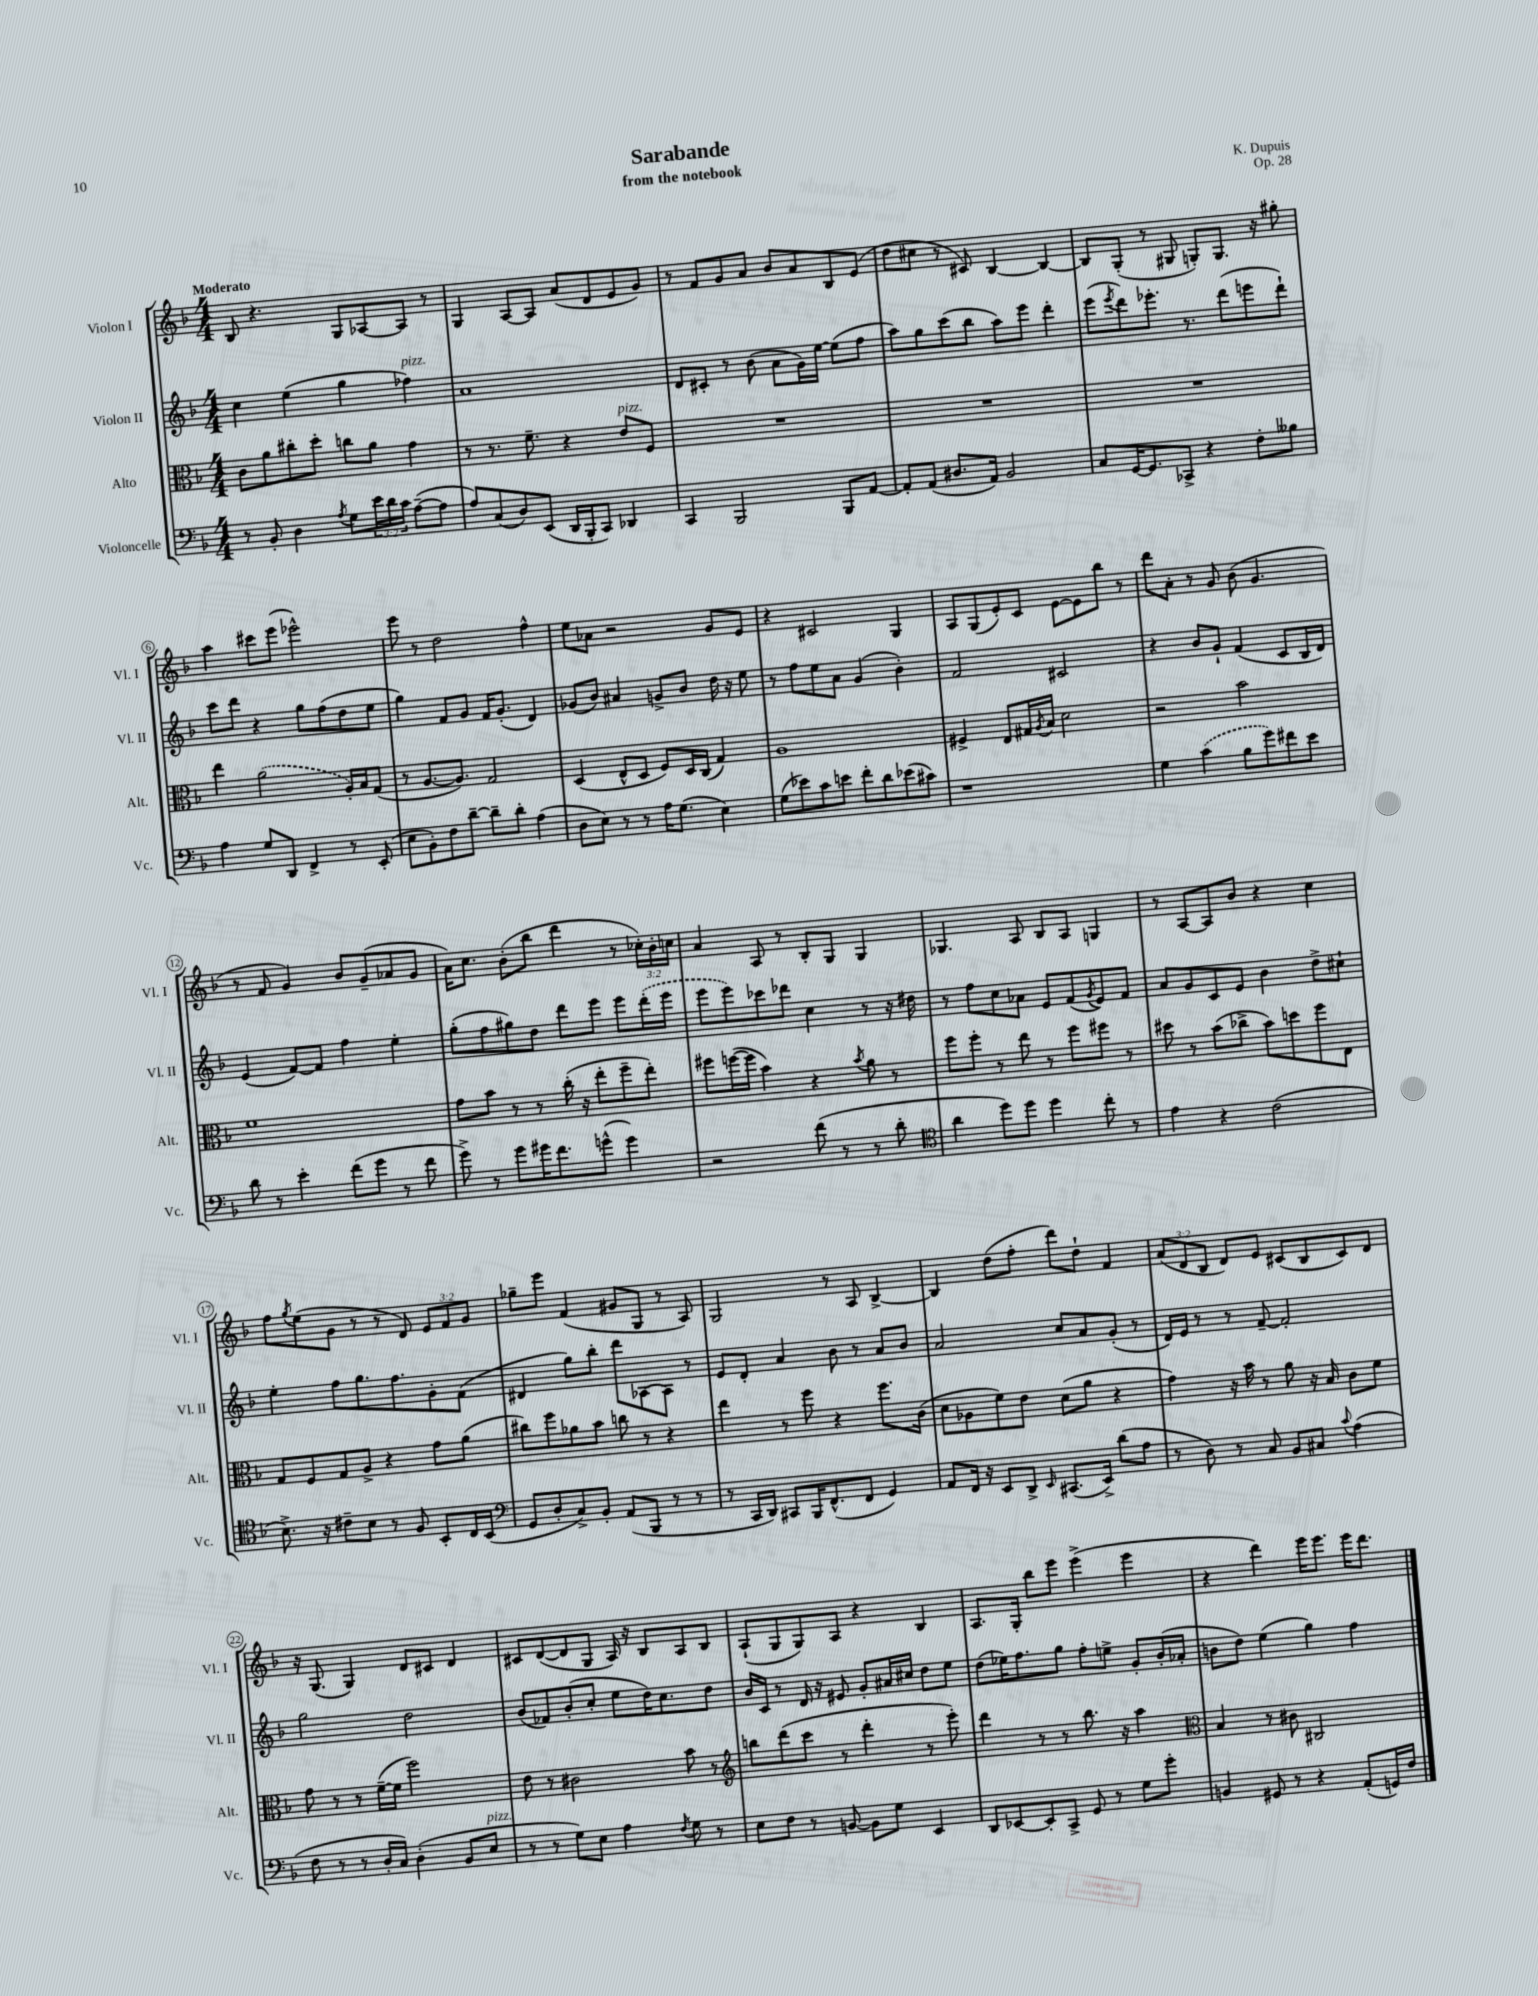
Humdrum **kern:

**kern	**kern	**kern	**kern
*part4	*part3	*part2	*part1
*staff4	*staff3	*staff2	*staff1
*I"Violoncelle	*I"Alto	*I"Violon II	*I"Violon I
*I'Vc.	*I'Alt.	*I'Vl. II	*I'Vl. I
*clefF4	*clefC3	*clefG2	*clefG2
*k[b-]	*k[b-]	*k[b-]	*k[b-]
*M4/4	*M4/4	*M4/4	*M4/4
=1	=1	=1	=1
!	!	!	!LO:TX:a:B:t=Moderato
8r	8c\L	4cc\	8B-/
8BB-'/	8a\	.	4.r
4D\	8cc#X'\	(4ee\	.
.	8dd'\J	.	.
8qA/	.	.	.
8G\L	8ccn\L	4gg\	8G/L
24e\L	8a\J	.	[8A-X/
24d\	.	.	.
24c\JJ	.	.	.
!	!	!LO:TX:a:i:t=pizz.	!
([8A~\L	4g\	4ff-X\)	8A-/J]
8A\J]	.	.	8r
=2	=2	=2	=2
8A/L)	8r	1a	4G/
(8C/	8.r	.	.
8D/)	.	.	[8A/L
.	8.f~\	.	.
(8EE/J	.	.	8A/J]
16DD/LL	4r	.	(8a/L
16BBB-'/J	.	.	.
8CC/J)	.	.	8d/
!	!LO:TX:a:i:t=pizz.	!	!
4DD-X/	8e/L	.	8e/
.	8F/J	.	8g/J)
=3	=3	=3	=3
4CC/	1r	8d/L	8r
.	.	8c#X'/J	8f/L
2BBB-/	.	8r	8g/
.	.	(8b-\	8a/J
.	.	8a\L	8b-/L
.	.	16g\L)	8a/
.	.	[16ee\JJ	.
8BBB-/L	.	(8ee\L]	8B-/
[8AA/J	.	8ff\J	(8e/J
=4	=4	=4	=4
8AA'/L]	1r	8aa\L)	8dd\L
(8AA/J	.	8gg\	8cc#X\J
8.D#X/L	.	(8ccc\	8r
.	.	8bb-\J	8c#X/)
16AA/Jk)	.	.	.
2BB-/	.	8aa\L)	[4B-/
.	.	8eee\J	.
.	.	4ddd'\	4B-/_
=5	=5	=5	=5
8C/L	1r	(8eee\L	8B-/L]
.	.	8qeee/	.
[16GG/K	.	8ddd\)	(8G'/J
8.GG/]	.	.	.
.	.	8.eee-X'\J	8r
8CC-X^/J	.	.	8G#X/
.	.	8.r	.
4r	.	.	8Gn'/L)
.	.	(8ddd\L	8.G/J
8F'\L	.	8eeen\	.
.	.	.	16r
8B--X\J	.	8ddd`\J)	8gg#X'\
!!LO:LB:g=z
=6	=6	=6	=6
4A\	4ee\	8ccc\L	4aa\
.	.	8ddd\J	.
8G/L	(2a\	4r	8ccc#X\L
8DD/J	.	.	(8eee\J
4FF^/	.	8gg\L	2eee-X^^\)
.	.	(8ff\	.
8r	16A'/LL)	8dd\	.
.	16B-/J	.	.
(8EE'/	(8G/J	8ee\J	.
=7	=7	=7	=7
8E\L	8r	4gg\)	8eee\
8BB-'\)	[8.A/L	.	8r
8F\	.	8f/L	2dd\
.	8.A/J])	.	.
[8d~\J	.	8g/J	.
8d~\L]	2G/	16f/KL	.
.	.	(8.g'/J	.
8d'\J	.	.	.
(4A\	.	4d/)	4ff^^\
=8	=8	=8	=8
8D\L	(4D/	(8g-X/L	8ee\L
8E\J)	.	8b-/J)	8a-X\J
8r	8E^^/L	4a#X/	2r
8r	8D/J	.	.
16A\KL	8F/L)	8gn^/L	.
(8.G\J	.	.	.
.	16D/L	8b-/J	.
.	(16C/JJ	.	.
4E\)	4G/)	16dd\	8g/L
.	.	16r	.
.	.	8ee\	8e/J
=9	=9	=9	=9
(8G\L	1A	8r	4r
8e-X\)	.	8ff\L	.
8c\	.	8ee\	2c#X/
8en\J	.	8a\J	.
8f'\L	.	(4g/	.
8d\	.	.	.
(8e-X\	.	4b-'\)	4G/
8c#X\J)	.	.	.
=10	=10	=10	=10
1r	4F#X^/	2f/	8A/L
.	.	.	(8G/
.	8E/L	.	8e'/)
.	16G#X/L	.	8c/J
.	8qA/	.	.
.	16B-/JJ	.	.
.	2d\	2c#X/	[8e\L
.	.	.	8e\]
.	.	.	8bb-\J
.	.	.	8r
=11	=11	=11	=11
4G\	2r	4r	8ddd\L
.	.	.	8a'\J
(4c\	.	8b-/L	8r
.	.	8g`/J	8g/
8B-\L	2b-\	(4f/	(8b-\
8g\)	.	.	4.g/
8f#X\	.	8c/L	.
8e\J	.	16B-/L	.
.	.	16d/JJ)	.
!!LO:LB:g=z
=12	=12	=12	=12
8d\	1f	(4e/	8r
8r	.	.	8f/
4e'\	.	[8f/L)	4g/)
.	.	8f/J]	.
(8f\L	.	4ff\	8b-/L
8g\J	.	.	(8g~/
8r	.	4ee'\	8a-X/
8f\	.	.	8g/J
=13	=13	=13	=13
8g^\)	8g\L	(8gg'\L	16a\KL)
.	.	.	8.cc\J
8r	8b-\J	8ff\	.
8g\L	8r	8gg#X\)	(8b-'\L
16g#X\K	8r	8dd\J	8bb-\J
8.f\	.	.	.
.	(16cc'\	8ddd\L	4ddd\
.	16r	.	.
(8gn^^\J	8ee'\L	8eee\J	.
4g\)	8ff~\	8eee\L	8r
.	8ee'\J)	(16ddd'\L	24cc-X'\LL)
.	.	.	24b-'\
.	.	16eee\JJ	.
.	.	.	24ccn\JJ
=14	=14	=14	=14
2r	8ff#X\L	8eee\L	4a/
.	([16ffn\L	8eee\)	.
.	16ff\JJ]	.	.
.	4b-\)	8ccc-X\	8A/
.	.	8ddd-X\J	8r
(8f\	4r	4cc\	8B-'/L
8r	.	.	8G/J
.	8qb-/	.	.
8r	8a\	8r	4G/
8d'\	8r	16r	.
.	.	16dd#X\	.
=15	=15	=15	=15
*clefC4	*	*	*
4a\	8ff\L	8r	4.G-X/
.	8ff'\J	8ff\L	.
8dd\L)	8r	8cc\	.
8dd\J	8ee\	8a-X\J	8A/
4dd\	8r	8e/L	8B-/L
.	8ff\L	(8f/	8A/J
.	.	8qg/	.
8cc'\	8ff#X\J	8e/)	4Gn/
8r	8r	8f/J	.
=16	=16	=16	=16
4e\	8dd#X\	8a/L	8r
.	8r	8g/	[8A/L
4r	(8b-\L	8c/	8A/]
.	8cc-X^\J	8e/J	8b-/J
(2c\	8b-\L)	4b-\	4r
.	8ddn\	.	.
.	8ff\	8dd^\L	4cc\
.	8E\J	8cc#X`\J	.
!!LO:LB:g=z
=17	=17	=17	=17
8.B-^\)	8G/L	4ee'\	8ff\L
.	.	.	8qgg/
.	8F/	.	(8ee\
16r	.	.	.
8c#X~\L	8G/	8ff\L	8g\J
8B-\J	8A^/J	8.gg\	8r
8r	4r	.	8r
.	.	8.ff\	.
8F/	.	.	8d/)
8BB-'/L	8g\L	8g'\	12e/L
.	.	.	12f/
16C/L	(8a\J	(8f\J	.
.	.	.	12g/J
(16BB-/JJ	.	.	.
=18	=18	=18	=18
*clefF4	*	*	*
8GG/L	8cc#X\L)	4d#X/	8gg-X~\L
8D'/	8ff\	.	8eee\J
8C^/)	8a-X\	8gg\L)	(4f/
8BB-'/J	8b-\J	8bb-'\J	.
(8AA/L	8ccn\	8ddd\L	8g#X/L
8BBB-/J	8r	[8A-X\	8G/J
8r	4r	8A-\J]	8r
8r	.	8r	8A/)
=19	=19	=19	=19
8r	4ee\	8e/L	2G/
16CC/LL	.	8d'/J	.
16DD/JJ)	.	.	.
8CC#X/L	8r	4a/	.
16BBB-/K	8ff\	.	.
(8.FF^^/	.	.	.
.	4r	8b-\	8r
8FF/J	.	8r	8A/
4GG/)	8.ff\L	8a/L	[4B-^/
.	.	8b-/J	.
.	(16c\Jk	.	.
=20	=20	=20	=20
8AA/L	8d\L	2a/	4B-/]
16FF/Jk	8A-X\	.	.
16r	.	.	.
8EE/L	8f\)	.	(8dd\L
8DD^/J	8e\J	.	8ff'\J
16qqEE/	.	.	.
(8.CC#X/L	(8d\L	8cc/L	8ddd\L)
.	8a\J	8a/	8dd`\J
16EE^/Jk)	.	.	.
(8d\L	4r	(8g'/J	4f/
8A\J	.	8r	.
=21	=21	=21	=21
8r	4g\)	16d/LL)	(12a/L
.	.	16e/JJ	.
.	.	.	12d/
8D\)	.	8r	.
.	.	.	12B-/J
8r	16r	8r	8d/L)
.	16b-\	.	.
8C/	8r	[8f~/	8e/J
8BB-/L	8a\	2f'/]	(8c#X/L
8C#X/J	16r	.	8B-/
.	16B-/	.	.
8qqc/	.	.	.
(4A\	8c\L	.	8c#/)
.	8f\J	.	8d/J
!!LO:LB:g=z
=22	=22	=22	=22
8F\	8g\	2gg\	16r
.	.	.	(8.G/
8r	8r	.	.
8r	8r	.	4G/)
16D'/LL	([16f~\LL	.	.
16C/JJ)	16f\JJ]	.	.
(4D'\	2ff\)	2dd\	8d/L
.	.	.	8c#X/J
8BB-/L	.	.	4d/
!LO:TX:a:i:t=pizz.	!	!	!
8E/J	.	.	.
=23	=23	=23	=23
8r	8e\	(8b-/L	8c#X/L
8r	8r	8f-X/)	([8d/
8G\L)	2c#X\	(8b-'/	8d/]
8E\J	.	8cc'/J	8G/J
4A\	.	8ee\L	16A/)
.	.	.	16r
.	.	16dd\K)	8B-/L
.	.	8.cc\	.
8qF/	.	.	.
8G\	8b-\	.	8A/
8r	8r	8dd\J	8B-/J
=24	=24	=24	=24
*	*clefG2	*	*
8E\L	8bbn\L	16b-/LL	(8A`/L
.	.	16c/JJ	.
8F\J	(8ddd\	8r	8G/
8r	8ccc\J	16d/	8G/)
.	.	16r	.
[8BBn/	8r	8e#X/	8A/J
8BB\L]	4ddd'\	8g'/L	4r
8G\J	.	16a#X/L	.
.	.	16cc#X/JJ	.
4EE/	8r	8dd\L	4B-/
.	8eee'\)	8ee\J	.
=25	=25	=25	=25
8DD/L	4ddd\	(8dd\L	8.A/L
[8EE-X/	.	16ee-X\K)	.
.	.	8.ff\	16G'/Jk
8EE-'/]	8r	.	8bb-\L
8CC^/J	8r	8gg\J	8eee\J
8GG/	8.bb-\	8ff'\L	(4eee^\
8r	.	8een^\J	.
.	16r	.	.
8G\L	4aa\	8g'/L	4eee\
8g'\J	.	(16b-'/L	.
.	.	16a-X'/JJ	.
=26	=26	=26	=26
*	*clefC3	*	*
4BBn/	4B-/	8bn\L	4r
.	.	8dd\J)	.
8GG#X/	8r	(4ee\	4ddd\)
8r	8c#X\	.	.
4r	2C#X/	4gg\)	16eee\KL
.	.	.	8.eee\J
(8AA'/L	.	4ff\	16eee\KL
.	.	.	8.ddd\J
16GGn/L)	.	.	.
16F/JJ	.	.	.
==	==	==	==
*-	*-	*-	*-
